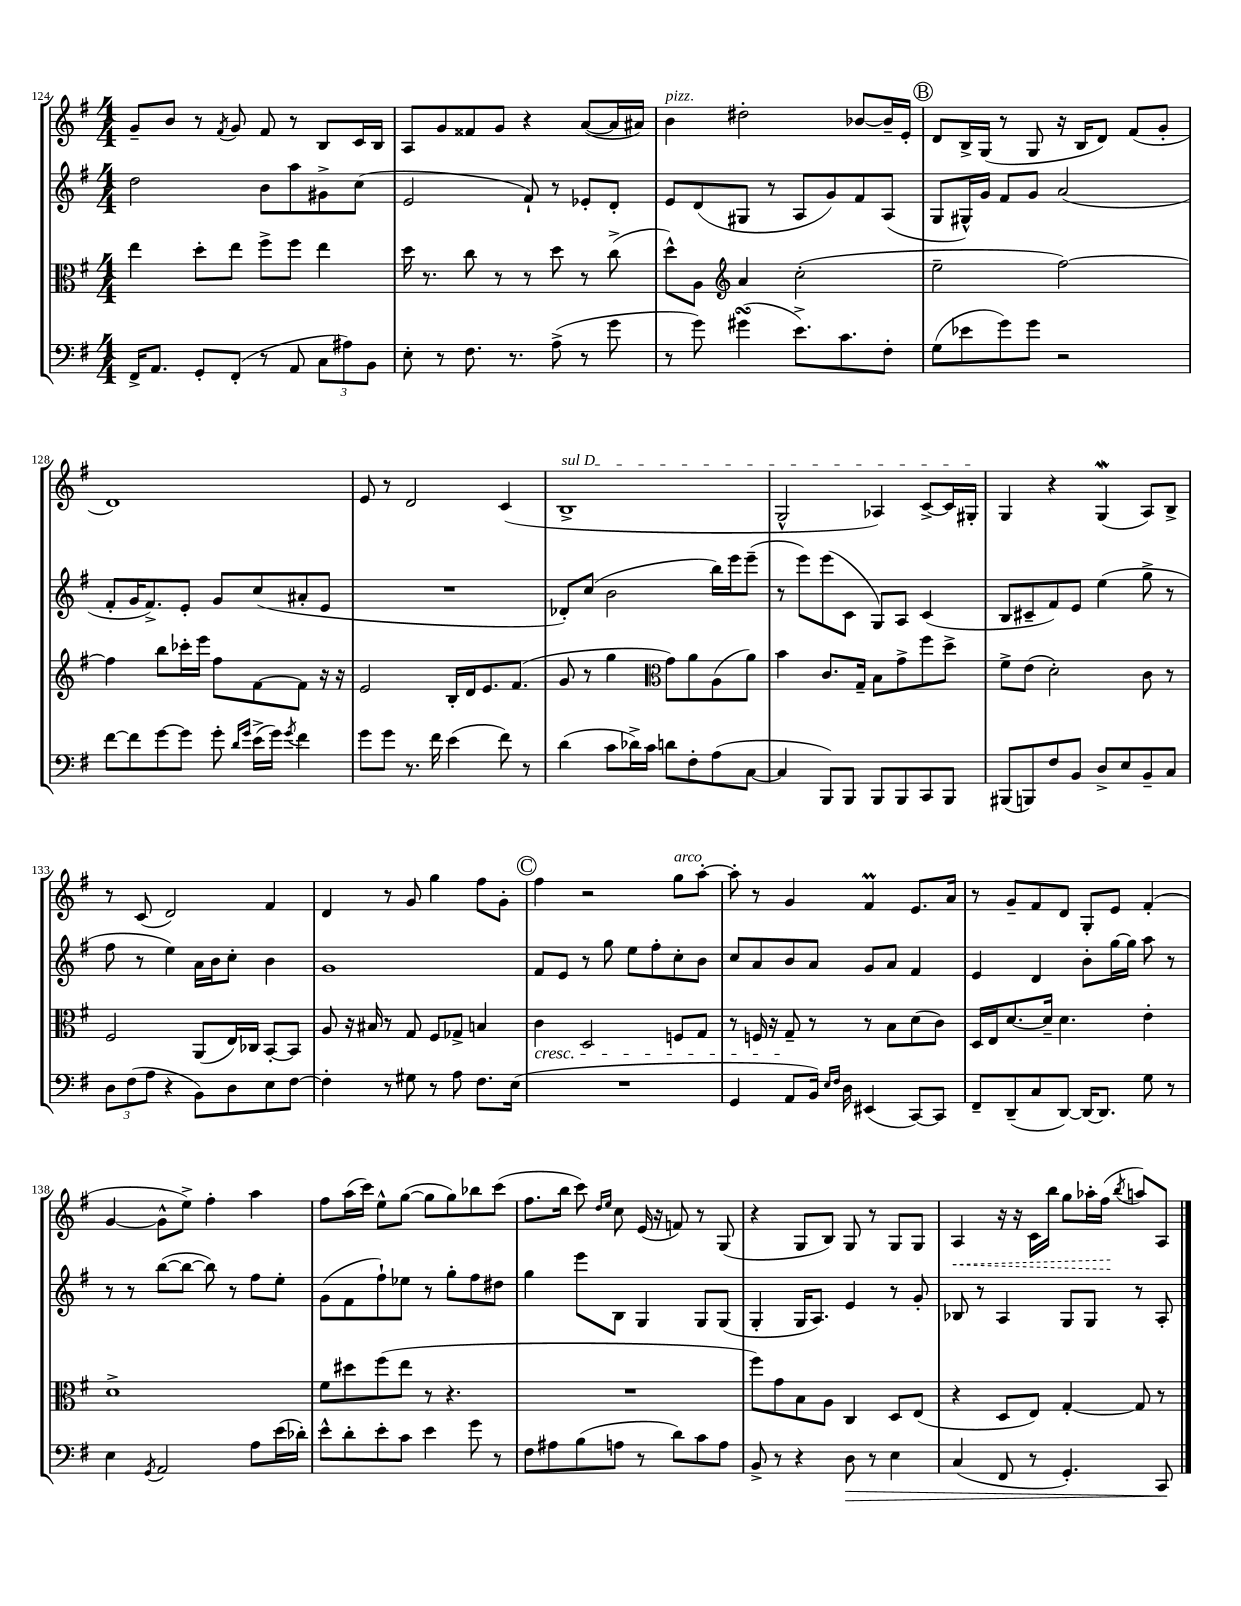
<<
\new StaffGroup <<
\new Staff = "s0" {
    \clef treble \key g \major \numericTimeSignature \time 4/4
    g'8-- b'8 r8 \acciaccatura { fis'8 } g'8 fis'8 r8 b8 c'16 b16 |
    a8 g'8 fisis'8 g'8 r4 a'8~( a'16 ais'16) |
    b'4^\markup { \italic "pizz." } dis''2-. bes'8~ bes'16-- e'16-. |
    \mark \markup { \circle "B" } d'8 b16-> g16( r8 g8 r16 b16 d'8) fis'8( g'8-. |
    d'1) |
    e'8 r8 d'2 c'4( |
    \once \override TextSpanner.bound-details.left.text = \markup { \italic "sul D" } b1->\startTextSpan |
    g2-^ aes4) c'8~-> c'16 gis16-.\stopTextSpan |
    g4 r4 g4\mordent( a8) b8-> |
    r8 c'8( d'2) fis'4 |
    d'4 r8 g'8 g''4 fis''8 g'8-. |
    \mark \markup { \circle "C" } fis''4 r2 g''8^\markup { \italic "arco" } a''8~-. |
    a''8-. r8 g'4 fis'4\prall e'8. a'16 |
    r8 g'8-- fis'8 d'8 g8-. e'8 fis'4-.( |
    g'4~ g'8-^ e''8->) fis''4-. a''4 |
    fis''8 a''16( c'''16) e''8-^ g''8~( g''8 g''8) bes''8 c'''8( |
    fis''8. b''16 c'''8) \grace { d''16 e''16 } c''8 e'16( r16 f'8) r8 g8( |
    r4 g8 b8) g8 r8 g8 g8 |
    \once \override Hairpin.style = #'dashed-line a4\< r16 r16 c'16 b''16 g''8 aes''16-. fis''16\!( \acciaccatura { b''8 } a''8) a8 \bar "|." |
}
\new Staff = "s1" {
    \clef treble \key g \major \numericTimeSignature \time 4/4
    d''2 b'8 a''8 gis'8-> c''8( |
    e'2 fis'8-!) r8 ees'8-. d'8-. |
    e'8 d'8( gis8 r8 a8 g'8) fis'8 a8( |
    \mark \markup { \circle "B" } g8 gis16-^) g'16 fis'8 g'8 a'2( |
    fis'8-. g'16 fis'8.->) e'8-. g'8 c''8( ais'8-. e'8 |
    R1 |
    des'8-.) c''8( b'2 b''16) e'''16 e'''8--( |
    r8 e'''8) e'''8( c'8 g8) a8 c'4( |
    b8 cis'8-- fis'8) e'8 e''4( g''8-> r8 |
    fis''8 r8 e''4) a'16 b'16 c''8-. b'4 |
    g'1 |
    \mark \markup { \circle "C" } fis'8 e'8 r8 g''8 e''8 fis''8-. c''8-. b'8 |
    c''8 a'8 b'8 a'8 g'8 a'8 fis'4 |
    e'4 d'4 b'8-. g''16~ g''16 a''8 r8 |
    r8 r8 b''8~( b''8~ b''8) r8 fis''8 e''8-. |
    g'8( fis'8 fis''8-!) ees''8 r8 g''8-. fis''8 dis''8 |
    g''4 e'''8 b8 g4 g8 g8( |
    g4-. g16 a8.) e'4 r8 g'8-. |
    bes8 r8 a4 g8 g8 r8 a8-. \bar "|." |
}
\new Staff = "s2" {
    \clef alto \key g \major \numericTimeSignature \time 4/4
    e''4 d''8-. e''8 fis''8-> fis''8 e''4 |
    d''16 r8. c''8 r8 r8 d''8 r8 c''8->( |
    d''8-^) a8 \clef treble a'4 c''2-.( |
    \mark \markup { \circle "B" } e''2-- fis''2~) |
    fis''4 b''8 ces'''16-. e'''16 fis''8 fis'8~ fis'8 r16 r16 |
    e'2 b16-. d'16 e'8. fis'8.( |
    g'8 r8 g''4 \clef alto g'8) a'8 a8( a'8) |
    b'4 c'8. g16-- b8 g'8-> fis''8 d''8-> |
    fis'8-> e'8( d'2-.) c'8 r8 |
    fis2 a,8( e16) ces16 b,8~-. b,8 |
    a8 r16 bis16 r8 g8 fis8 ges8-> b4 |
    \mark \markup { \circle "C" } c'4\cresc d2 f8 g8 |
    r8 f16 r16 g8--\! r8 r8 b8 d'8( c'8) |
    d16 e16 d'8.~ d'16-- d'4. e'4-. |
    d'1-> |
    fis'8 dis''8 fis''8( e''8 r8 r4. |
    R1 |
    fis''8) g'8 b8 a8 c4 d8 e8( |
    r4 d8 e8) g4~-. g8 r8 \bar "|." |
}
\new Staff = "s3" {
    \clef bass \key g \major \numericTimeSignature \time 4/4
    fis,16-> a,8. g,8-. fis,8-.( r8 a,8 \tuplet 3/2 { c8 ais8) b,8 } |
    e8-. r8 fis8. r8. a8->( r8 g'8 |
    r8 g'8) gis'4\turn( e'8.->) c'8. fis8-. |
    \mark \markup { \circle "B" } g8( ees'8 g'8) g'8 r2 |
    fis'8~ fis'8 g'8~ g'8 g'8-. \grace { d'16 g'16 } e'16->( g'16) \acciaccatura { g'8 } fis'4 |
    g'8 g'8 r8. fis'16 e'4( fis'8) r8 |
    d'4( c'8 des'16->) c'16 d'8 fis8-. a8( c8~ |
    c4 b,,8) b,,8 b,,8 b,,8 c,8 b,,8 |
    bis,,8( b,,8) fis8 b,8 d8-> e8 b,8-- c8 |
    \tuplet 3/2 { d8 fis8( a8 } r4 b,8) d8 e8 fis8~ |
    fis4-. r8 gis8 r8 a8 fis8. e16( |
    \mark \markup { \circle "C" } R1 |
    g,4 a,8 b,16) \grace { e16 fis16 } d16 eis,4( c,8~) c,8 |
    fis,8-- d,8--( c8 d,8~) d,16~ d,8. g8 r8 |
    e4 \acciaccatura { g,8 } a,2 a8 e'16( des'16-.) |
    e'8-^ d'8-. e'8-. c'8 e'4 g'8 r8 |
    fis8 ais8 b8( a8 r8 d'8) c'8 a8 |
    b,8-> r8 r4 d8\> r8 e4 |
    c4( fis,8 r8 g,4.-.) c,8\! \bar "|." |
}
>>
>>
\layout { \context { \Score currentBarNumber = #124 } }
